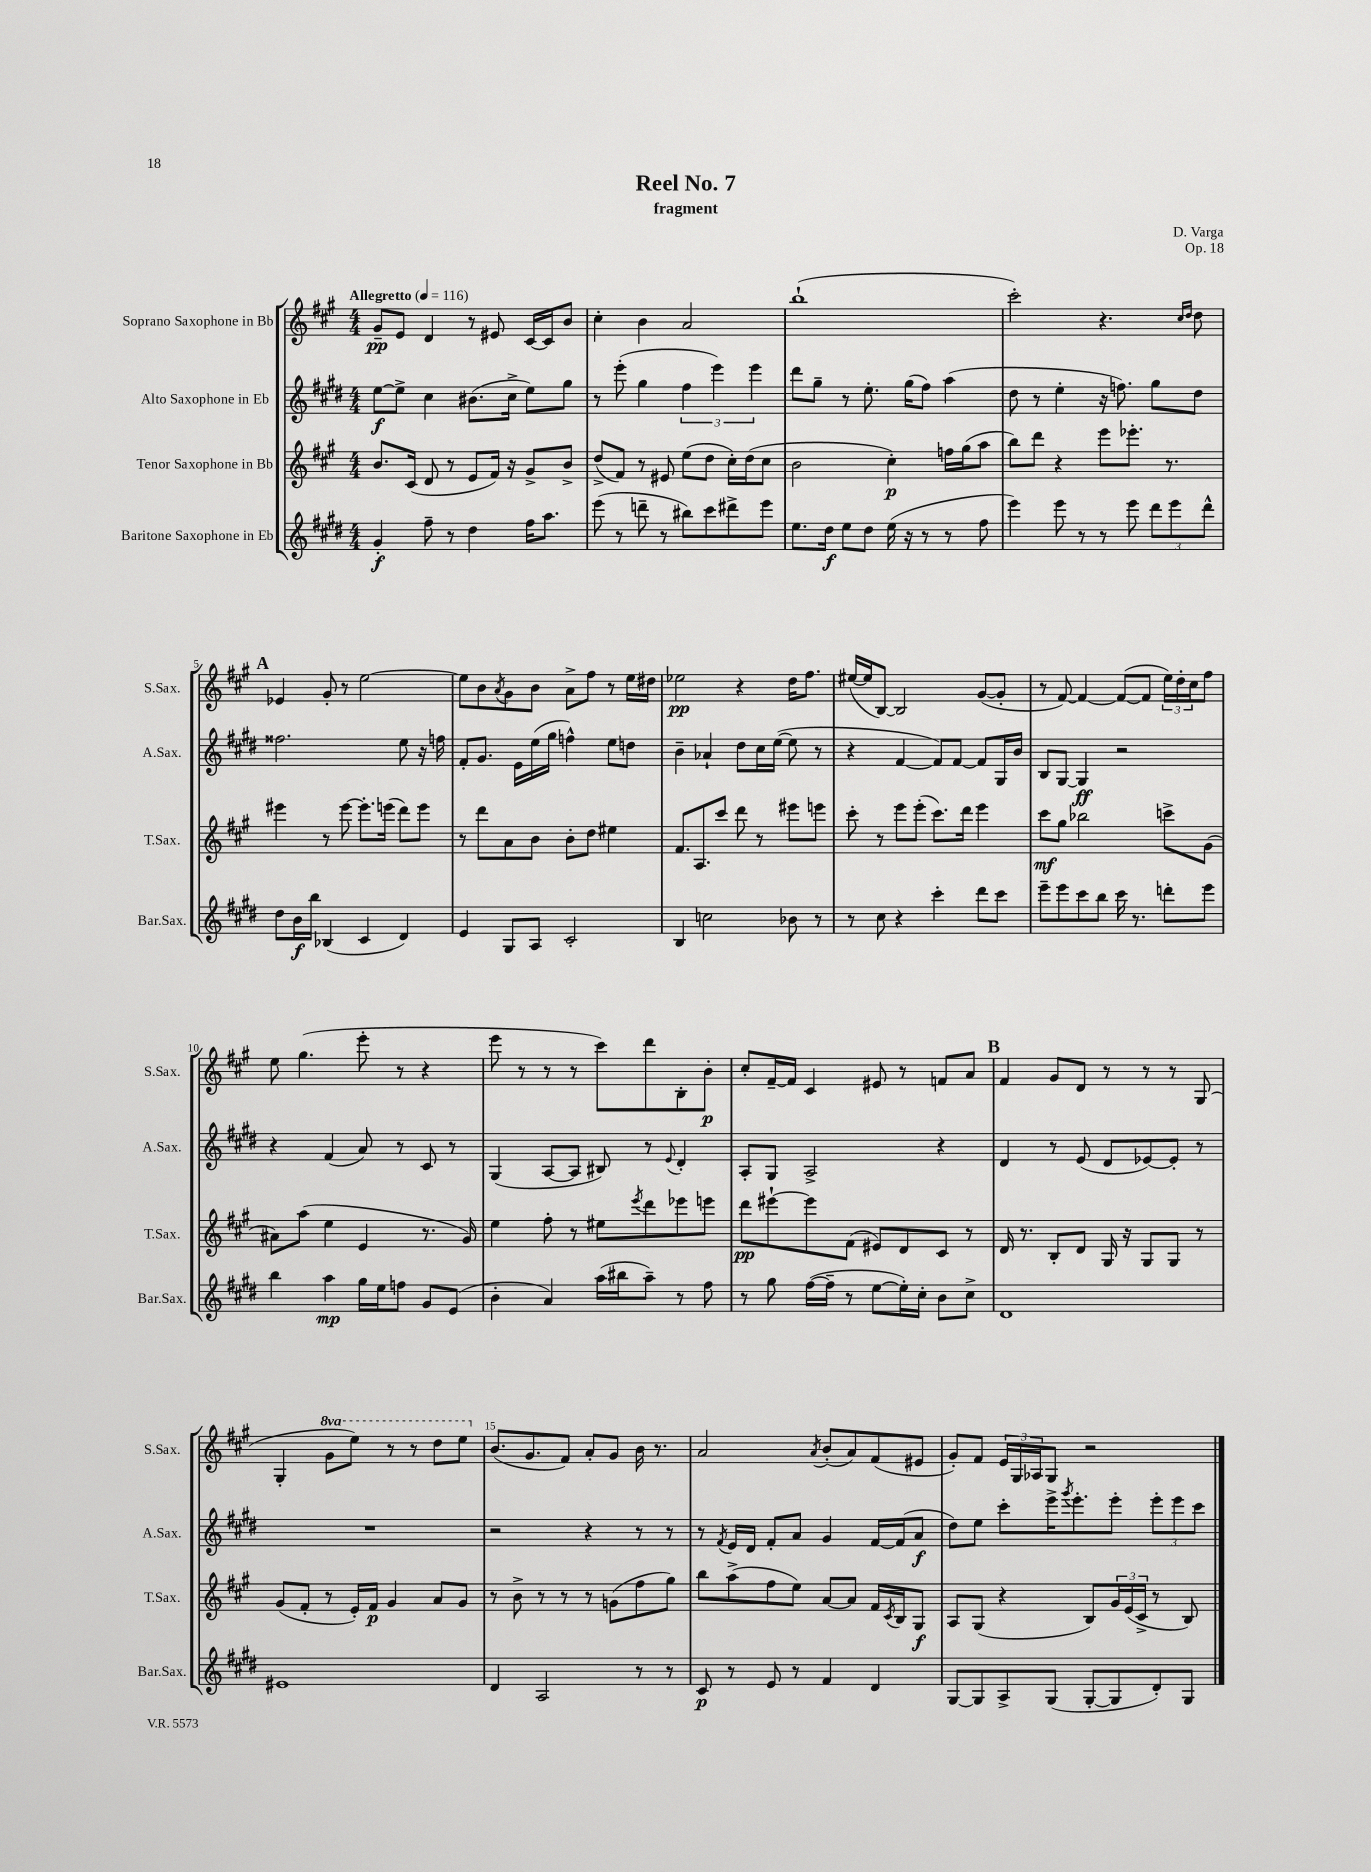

**kern	**kern	**kern	**kern
*staff4	*staff3	*staff2	*staff1
*clefG2	*clefG2	*clefG2	*clefG2
*k[f#c#g#d#]	*k[f#c#g#]	*k[f#c#g#d#]	*k[f#c#g#]
*M4/4	*M4/4	*M4/4	*M4/4
*MM116	*MM116	*MM116	*MM116
4g#'	8.b	[8ee	8g#~
.	.	8ee^]	8e
.	(16c#	.	.
8ff#~	8d	4cc#	4d
8r	8r	.	.
4dd#	8e	(8.b#	8r
.	16f#)	.	8e#
.	16r	16cc#^	.
16ff#	8g#^	8ee)	[16c#
8.aa	.	.	16c#]
.	8b^	8gg#	8b
=	=	=	=
(8eee	(8dd^	8r	4cc#'
8r	8f#)	(8eee'	.
8ddd~	8r	4gg#	4b
8r	8e#	.	.
8bb#)	(8ee	6ff#	2a
8ccc#	8dd	.	.
.	.	6eee)	.
8ddd#^	16cc#')	.	.
.	(16dd	.	.
.	.	6eee	.
8eee	8cc#	.	.
=	=	=	=
8.ee	2b	8ddd#	(1bb`
.	.	8gg#~	.
16dd#	.	.	.
8ee	.	8r	.
8dd#	.	8.ee'	.
(16ee	4cc#')	.	.
16r	.	(16gg#	.
8r	.	8ff#)	.
8r	16ff	(4aa	.
.	(16gg#	.	.
8ff#	8aa	.	.
=	=	=	=
4eee)	8bb)	8dd#	2ccc#')
.	8ddd	8r	.
8eee	4r	4ee'	.
8r	.	.	.
8r	8eee	16r	4.r
.	.	8.ff)	.
8eee	8.eee-'	.	.
12ddd#	.	8gg#	.
.	8.r	.	.
12eee	.	.	.
.	.	.	16qqcc#
.	.	.	16qqdd
.	.	8dd#	8dd
12ddd#^^	.	.	.
=	=	=	=
8dd#	4eee#	2.ff##	4e-
16b	.	.	.
16bb	.	.	.
(4B-	8r	.	8g#'
.	[8eee#	.	8r
4c#	8.eee#']	.	[2ee
.	(16eee	.	.
4d#)	8ddd)	8ee	.
.	8eee	16r	.
.	.	16ff	.
=	=	=	=
4e	8r	8f#'	8ee]
.	8ddd	8.g#	8b
.	.	.	8qa
8G#	8a	.	8g#
.	.	16e	.
8A	8b	(16ee	8b
.	.	16gg#	.
2c#'	8b'	4ff^^)	8a^
.	8dd	.	8ff#
.	4ee#	8ee	8r
.	.	8dd	16ee
.	.	.	16dd#
=	=	=	=
4B	8.f#	4b~	2ee-
.	8.A	.	.
2cc	.	4a-`	.
.	8ccc#	.	.
.	8ddd	8dd#	4r
.	8r	16cc#	.
.	.	([16ee	.
8b-	8eee#	8ee]	16dd
.	.	.	8.ff#
8r	8eee	8r	.
=	=	=	=
8r	8ccc#'	4r	([16ee#
.	.	.	16ee#]
8cc#	8r	.	[8B)
4r	8eee	[4f#	2B]
.	(8eee'	.	.
4ccc#'	8.ccc#)	8f#])	.
.	.	[8f#	.
.	16ddd	.	.
8ddd#	4eee	8f#]	([8g#
8ccc#	.	16G#	8g#']
.	.	16b	.
=	=	=	=
8eee~	8ccc#	8B	8r
8eee	8gg#	[8G#	[8f#)
8ccc#	2bb-	4G#]	4f#_
8bb	.	.	.
16ccc#	.	2r	(8f#_
8.r	.	.	.
.	.	.	8f#]
8ddd'	8ccc^	.	24ee)
.	.	.	24dd'
.	.	.	24cc#
8eee	(8g#	.	8ff#
=	=	=	=
4bb	8a#)	4r	8ee
.	(8aa	.	(4.gg#
4aa	4ee	(4f#	.
16gg#	4e	8a)	8eee'
16ee	.	.	.
8ff	.	8r	8r
8g#	8.r	8c#	4r
(8e	.	8r	.
.	16g#)	.	.
=	=	=	=
4b'	4ee	(4G#	8eee
.	.	.	8r
4a)	8ff#'	[8A	8r
.	8r	8A]	8r
(16aa	8ee#	8B#)	8ccc#)
16bb#	.	.	.
.	8qeee	.	.
8aa~)	8ddd	8r	8ddd
.	.	8qqe	.
8r	8eee-	4d#'	8B'
8ff#	8eee	.	8b'
=	=	=	=
8r	8ddd	8A'	8cc#'
8gg#	[8eee#`	8G#	[16f#~
.	.	.	16f#]
([16ff#	8eee#]	2A^	4c#
16ff#~]	.	.	.
8r	(8f#	.	.
[8ee	8e#)	.	8e#
16ee'])	8d	.	8r
16cc#'	.	.	.
8b	8c#	4r	8f
8cc#^	8r	.	8a
=	=	=	=
1d#	16d	4d#	4f#
.	8.r	.	.
.	8B'	8r	8g#
.	8d	(8e	8d
.	16G#	8d#	8r
.	16r	.	.
.	8G#	[8e-)	8r
.	8G#	8e-']	8r
.	8r	8r	(8G#
=	=	=	=
1e#	(8g#	1r	4G#'
.	8f#'	.	.
.	8r	.	8gg#
.	16e')	.	8eee)
.	16f#	.	.
.	4g#	.	8r
.	.	.	8r
.	8a	.	8ddd
.	8g#	.	8eee
=	=	=	=
4d#	8r	2r	(8.b
.	8b^	.	.
.	.	.	8.g#
2A	8r	.	.
.	8r	.	8f#)
.	8r	4r	8a'
.	(8g	.	8g#
8r	8ff#	8r	16b
.	.	.	8.r
8r	8gg#)	8r	.
=	=	=	=
8c#	8bb	8r	2a
.	.	8qf#	.
8r	(8aa^	16e	.
.	.	16d#	.
8e	8ff#	8f#'	.
8r	8ee)	8a	.
.	.	.	8qa
4f#	[8a	4g#	(8b'
.	8a]	.	8a)
4d#	16f#	[16f#	(8f#
.	8qc#	.	.
.	16B	(16f#]	.
.	8G#	8a	8e#
=	=	=	=
[8G#	8A	8dd#)	8g#')
8G#]	(8G#	8ee	8f#
8A^	4r	8ccc#'	24e
.	.	.	24G#
.	.	.	24A-
(8G#	.	16eee^	8G#
.	.	8qggg#	.
.	.	8.eee'	.
[8G#'	8B)	.	2r
8G#]	24g#	8eee'	.
.	(24e	.	.
.	24c#^	.	.
8d#')	8r	12eee'	.
.	.	12eee	.
8G#	8B)	.	.
.	.	12ccc#	.
==	==	==	==
*-	*-	*-	*-
